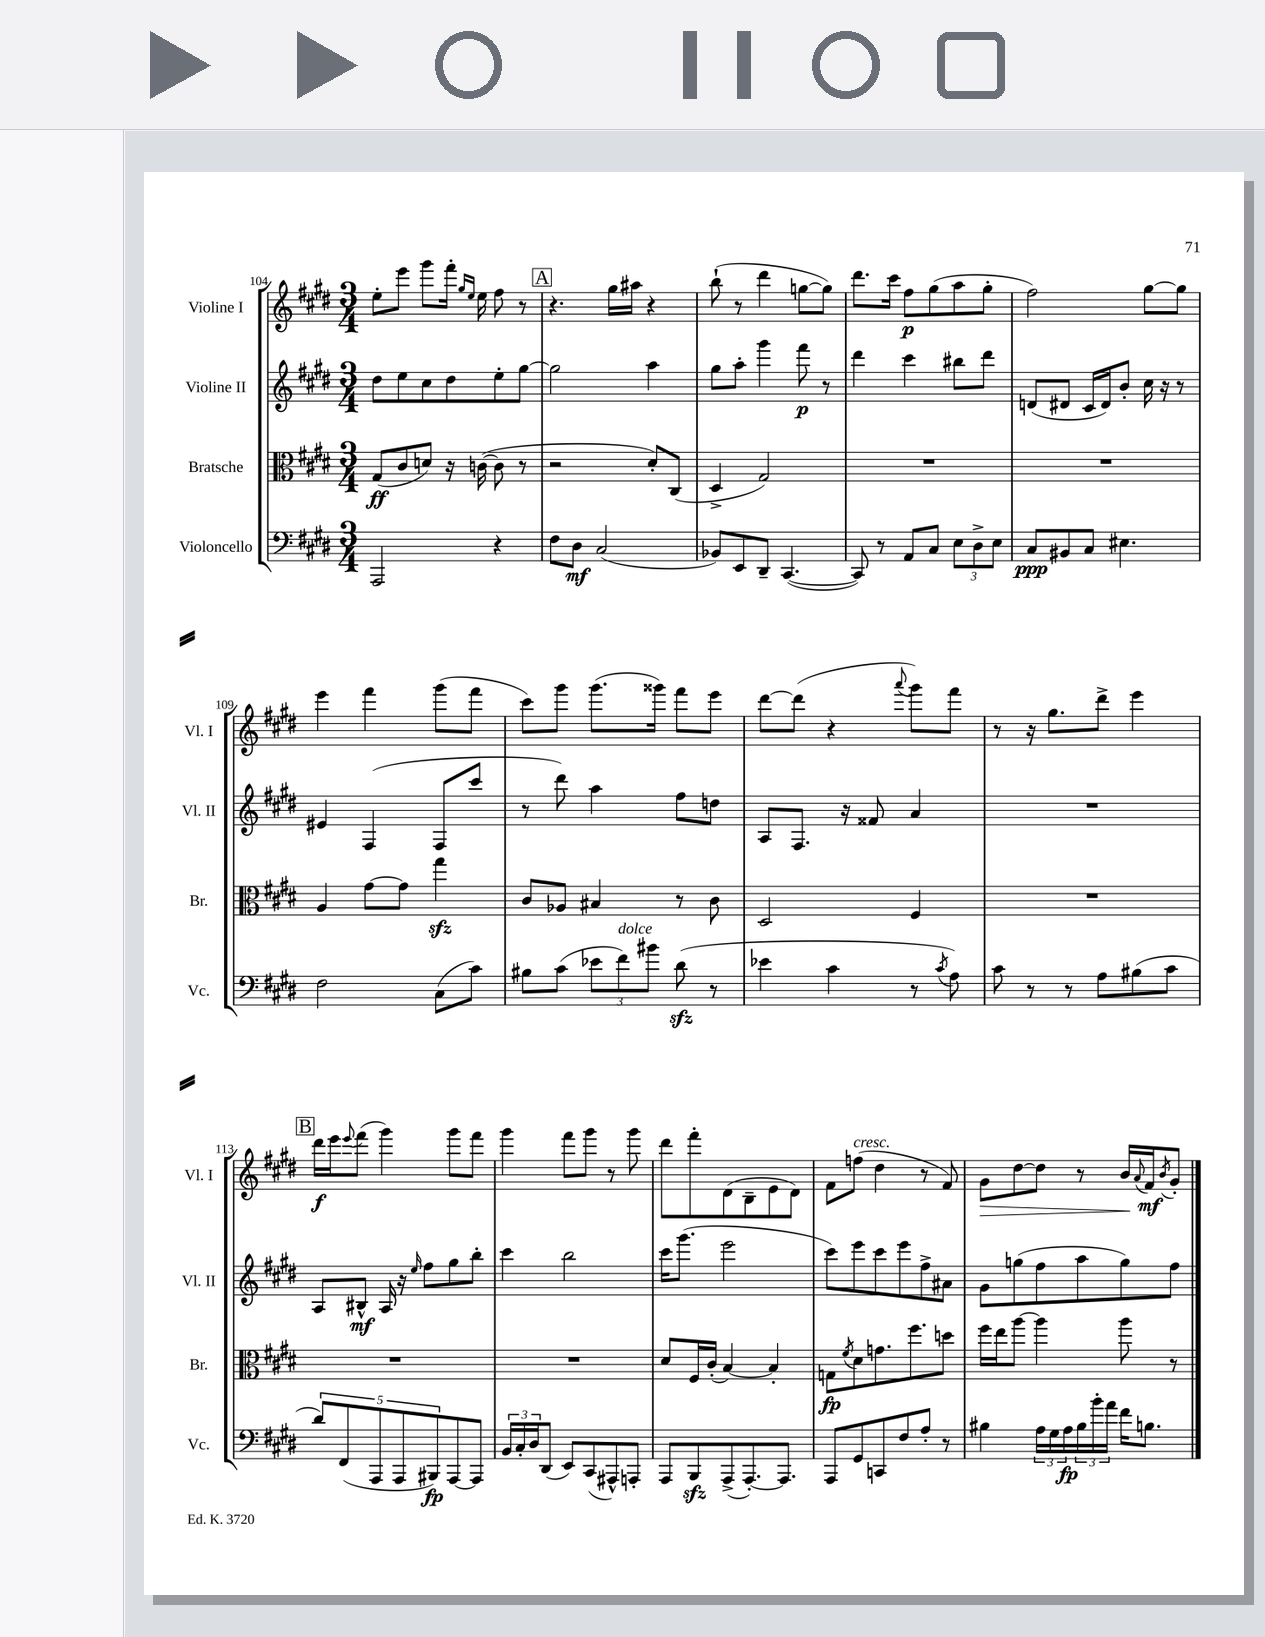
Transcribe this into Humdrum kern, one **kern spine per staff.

**kern	**dynam	**kern	**dynam	**kern	**dynam	**kern	**dynam
*part4	*part4	*part3	*part3	*part2	*part2	*part1	*part1
*staff4	*staff4	*staff3	*staff3	*staff2	*staff2	*staff1	*staff1
*I"Violoncello	*	*I"Bratsche	*	*I"Violine II	*	*I"Violine I	*
*I'Vc.	*	*I'Br.	*	*I'Vl. II	*	*I'Vl. I	*
*clefF4	*	*clefC3	*	*clefG2	*	*clefG2	*
*k[f#c#g#d#]	*	*k[f#c#g#d#]	*	*k[f#c#g#d#]	*	*k[f#c#g#d#]	*
*M3/4	*	*M3/4	*	*M3/4	*	*M3/4	*
=104	=104	=104	=104	=104	=104	=104	=104
2AAA/	.	(8G#/L	ff	8dd#\L	.	8ee'\L	.
.	.	8c#/	.	8ee\	.	8eee\J	.
.	.	8dn/J)	.	8cc#\	.	8ggg#\L	.
.	.	16r	.	8dd#\	.	16fff#'\Jk	.
.	.	.	.	.	.	16qqgg#/LL	.
.	.	.	.	.	.	16qqee/JJ	.
.	.	([16cn\	.	.	.	16ee\	.
4r	.	8c\]	.	8ee'\	.	8ff#\	.
.	.	8r	.	[8gg#\J	.	8r	.
!!LO:REH:place=s1:t=A
=105	=105	=105	=105	=105	=105	=105	=105
8F#\L	.	2r	.	2gg#\]	.	4.r	.
8D#\J	mf	.	.	.	.	.	.
(2C#/	.	.	.	.	.	.	.
.	.	.	.	.	.	16gg#\LL	.
.	.	.	.	.	.	16aa#X\JJ	.
.	.	8d#'/L)	.	4aa\	.	4r	.
.	.	(8C#/J	.	.	.	.	.
=106	=106	=106	=106	=106	=106	=106	=106
8BB-X/L)	.	4D#^/	.	8gg#\L	.	(8bb`\	.
8EE/	.	.	.	8aa'\J	.	8r	.
8DD#~/J	.	2G#/)	.	4ggg#\	.	4ddd#\	.
([4.CC#/	.	.	.	.	.	.	.
.	.	.	.	8fff#\	p	[8ggn\L	.
.	.	.	.	8r	.	8gg\J])	.
=107	=107	=107	=107	=107	=107	=107	=107
8CC#/])	.	2.r	.	4ddd#\	.	8.ddd#\L	.
8r	.	.	.	.	.	.	.
.	.	.	.	.	.	16ccc#\Jk	.
8AA/L	.	.	.	4ccc#\	.	8ff#\L	p
8C#/J	.	.	.	.	.	(8gg#\	.
12E\L	.	.	.	8bb#X\L	.	8aa\	.
12D#^\	.	.	.	.	.	.	.
.	.	.	.	8ddd#\J	.	8gg#'\J	.
12E\J	.	.	.	.	.	.	.
=108	=108	=108	=108	=108	=108	=108	=108
8C#/L	ppp	2.r	.	(8dn/L	.	2ff#\)	.
8BB#X/	.	.	.	8d#X/J	.	.	.
8C#/J	.	.	.	16c#/LL	.	.	.
.	.	.	.	16d#/J)	.	.	.
4.E#X\	.	.	.	8b'/J	.	.	.
.	.	.	.	16cc#\	.	[8gg#\L	.
.	.	.	.	16r	.	.	.
.	.	.	.	8r	.	8gg#\J]	.
!!LO:LB:g=z
=109	=109	=109	=109	=109	=109	=109	=109
2F#\	.	4A/	.	4e#X/	.	4eee\	.
.	.	[8g#\L	.	(4F#/	.	4fff#\	.
.	.	8g#\J]	.	.	.	.	.
(8C#\L	.	4gg#zz\	.	8F#/L	.	(8ggg#\L	.
8c#\J)	.	.	.	8ccc#/J	.	8fff#\J	.
=110	=110	=110	=110	=110	=110	=110	=110
8B#X\L	.	8c#/L	.	8r	.	8ccc#\L)	.
(8c#\J	.	8A-X/J	.	8ddd#\)	.	8ggg#\J	.
12e-X\L	.	4B#X/	.	4aa\	.	(8.ggg#\L	.
!LO:TX:a:i:t=dolce	!	!	!	!	!	!	!
12f#\)	.	.	.	.	.	.	.
12b#X\J	.	.	.	.	.	.	.
.	.	.	.	.	.	16ggg##X\Jk)	.
(8d#zz\	.	8r	.	8ff#\L	.	8fff#\L	.
8r	.	8c#\	.	8ddn\J	.	8eee\J	.
=111	=111	=111	=111	=111	=111	=111	=111
4e-X\	.	2D#/	.	8A/L	.	[8ddd#\L	.
.	.	.	.	8.F#/J	.	(8ddd#\J]	.
4c#\	.	.	.	.	.	4r	.
.	.	.	.	16r	.	.	.
.	.	.	.	8f##X/	.	.	.
.	.	.	.	.	.	8qqaaa/	.
8r	.	4F#/	.	4a/	.	8ggg#\L)	.
8qc#/	.	.	.	.	.	.	.
8A\)	.	.	.	.	.	8fff#\J	.
=112	=112	=112	=112	=112	=112	=112	=112
8c#\	.	2.r	.	2.r	.	8r	.
8r	.	.	.	.	.	16r	.
.	.	.	.	.	.	8.gg#\L	.
8r	.	.	.	.	.	.	.
8A\L	.	.	.	.	.	8ddd#^\J	.
(8B#X\	.	.	.	.	.	4eee\	.
8c#\J	.	.	.	.	.	.	.
!!LO:LB:g=z
!!LO:REH:place=s1:t=B
=113	=113	=113	=113	=113	=113	=113	=113
10d#/L)	.	2.r	.	8A/L	.	16ddd#\LL	f
.	.	.	.	.	.	16eee\J	.
(10FF#/	.	.	.	.	.	.	.
.	.	.	.	.	.	8qqeee/	.
.	.	.	.	8B#X^^/J	mf	(8fff#\J	.
10AAA/	.	.	.	.	.	.	.
.	.	.	.	16A/	.	4ggg#\)	.
10AAA/	.	.	.	.	.	.	.
.	.	.	.	16r	.	.	.
.	.	.	.	16qqee/	.	.	.
.	.	.	.	8ff#\L	.	.	.
10BBB#X/)	fp	.	.	.	.	.	.
[8AAA/	.	.	.	8gg#\	.	8ggg#\L	.
8AAA/J]	.	.	.	8bb'\J	.	8fff#\J	.
=114	=114	=114	=114	=114	=114	=114	=114
24BB/LL	.	2.r	.	4ccc#\	.	4ggg#\	.
24C#'/	.	.	.	.	.	.	.
24D#/J	.	.	.	.	.	.	.
(8DD#/J	.	.	.	.	.	.	.
8EE/L)	.	.	.	2bb\	.	8fff#\L	.
(8CC#/	.	.	.	.	.	8ggg#\J	.
8AAA#X^^/)	.	.	.	.	.	8r	.
8AAAn'/J	.	.	.	.	.	8ggg#\	.
=115	=115	=115	=115	=115	=115	=115	=115
8AAA/L	.	8d#/L	.	16ccc#\KL	.	8ddd#\L	.
.	.	.	.	(8.ggg#\J	.	.	.
8BBBzz/	.	16F#/L	.	.	.	8fff#'\	.
.	.	(16c#'/JJ	.	.	.	.	.
(8AAA^/	.	[4B/)	.	2eee\	.	(8d#\	.
[8.AAA'/)	.	.	.	.	.	8B~\	.
.	.	4B'/]	.	.	.	8e\	.
8.AAA/J]	.	.	.	.	.	.	.
.	.	.	.	.	.	8d#\J)	.
=116	=116	=116	=116	=116	=116	=116	=116
8AAA/L	.	8Gn\L	fp	8ccc#\L)	.	8f#\L	.
.	.	8qf#/	.	.	.	.	.
!	!	!	!	!	!	!LO:TX:a:i:t=cresc.	!
8GG#/	.	8d#\	.	8eee\	.	(8ffn\J	.
8CCn/	.	8.gn\	.	8ccc#\	.	4dd#\	.
8F#/	.	.	.	8eee\	.	.	.
.	.	8.ff#\	.	.	.	.	.
8A'/J	.	.	.	8ff#^\	.	8r	.
8r	.	8ddn\J	.	8a#X\J	.	8f#/)	.
=117	=117	=117	=117	=117	=117	=117	=117
!	!	!	!	!	!	!	!LO:HP:b
4B#X\	.	16ff#\LL	.	8g#\L	.	8g#\L	>
.	.	16ee\J	.	.	.	.	.
.	.	[8aa\J	.	(8ggn\	.	[8dd#\	.
24A\LL	.	4aa\]	.	8ff#\	.	8dd#\J]	.
24G#\	.	.	.	.	.	.	.
24A\	fp	.	.	.	.	.	.
24B#\	.	.	.	8aa\	.	8r	.
24b'\	.	.	.	.	.	.	.
24a\JJ	.	.	.	.	.	.	.
16f#\KL	.	8aa\	.	8gg\)	.	16b/LL	.
.	.	.	.	.	.	8qqa/	.
8.Bn\J	.	.	.	.	.	16f#/J	] mf
.	.	.	.	.	.	8qb/	.
.	.	8r	.	8ff#\J	.	8g#'/J	.
==	==	==	==	==	==	==	==
*-	*-	*-	*-	*-	*-	*-	*-
